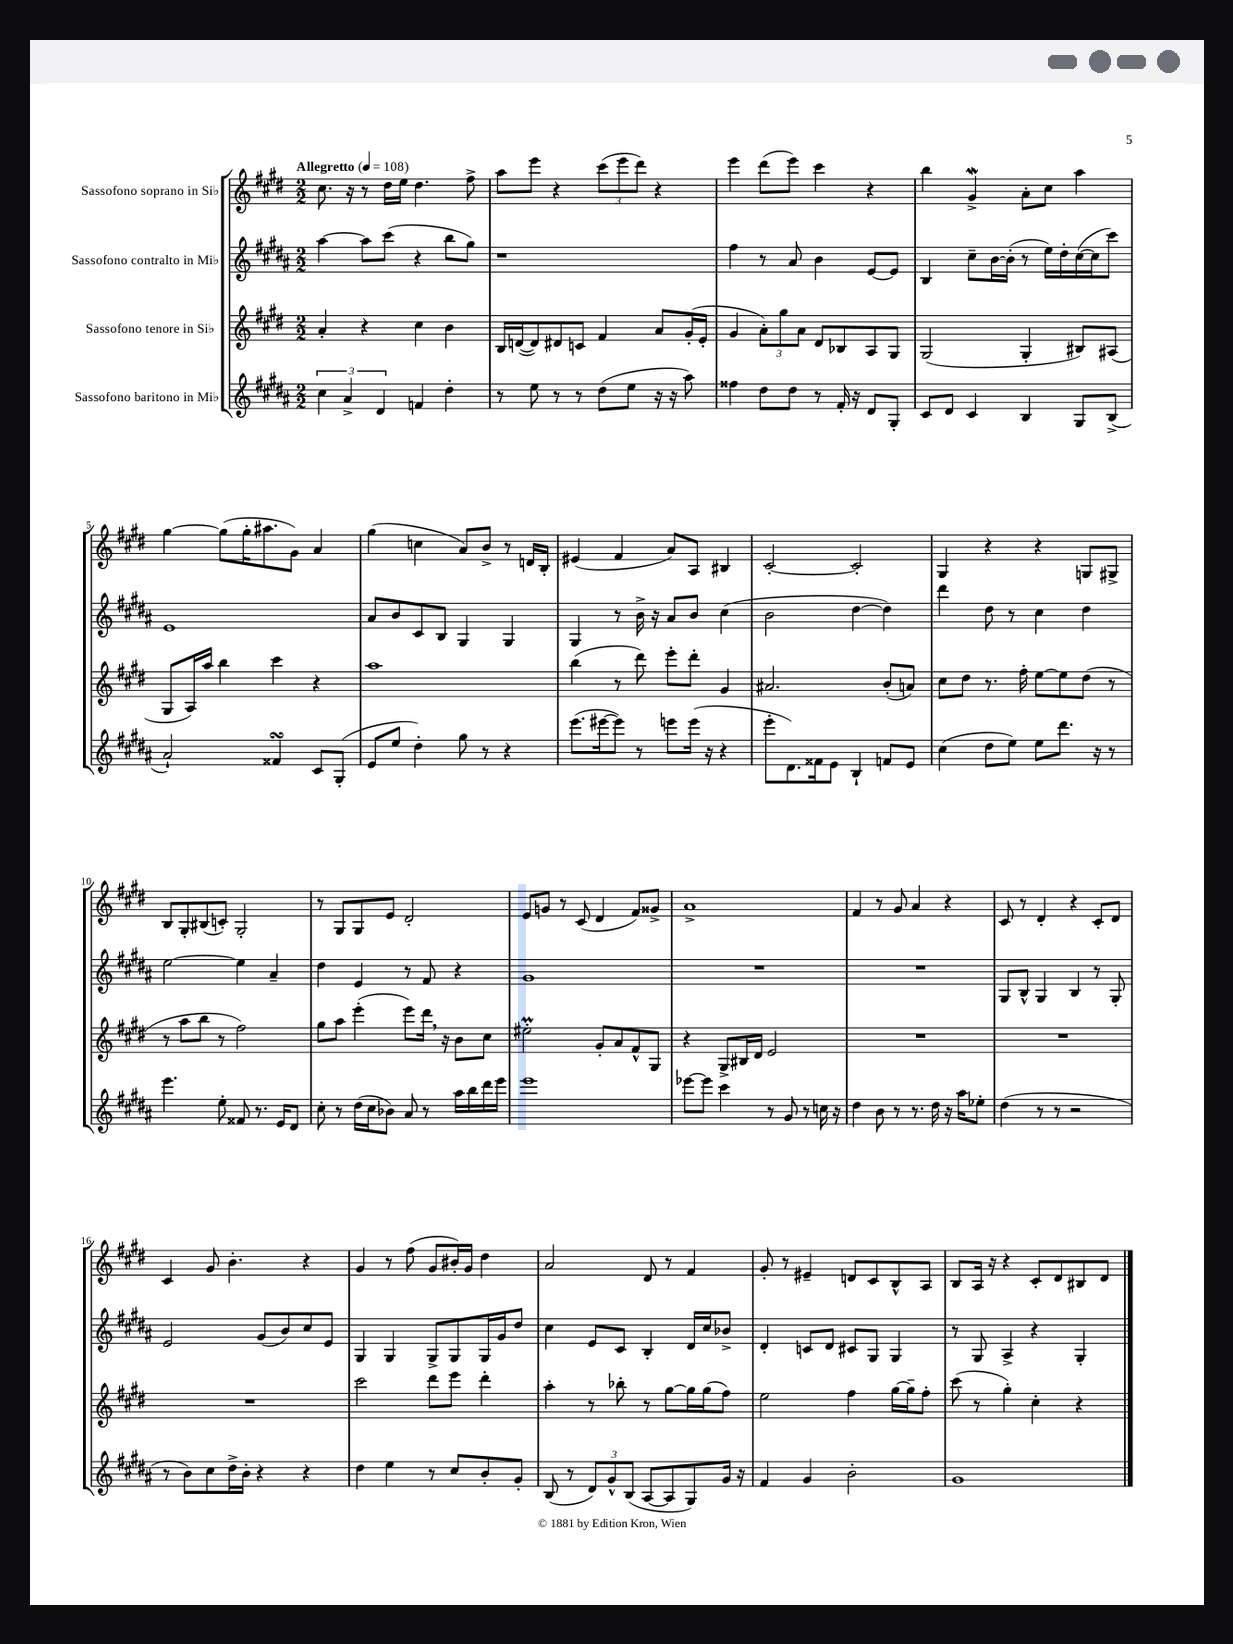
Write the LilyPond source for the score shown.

<<
\new StaffGroup <<
\new Staff = "s0" \with { instrumentName = "Sassofono soprano in Sib" } {
    \clef treble \key e \major \numericTimeSignature \time 2/2 \tempo "Allegretto" 4 = 108
    cis''8. r16 r8 dis''16 e''16 dis''4. fis''8-> |
    a''8 e'''8 r4 \tuplet 3/2 { cis'''8( e'''8 dis'''8) } r4 |
    e'''4 dis'''8( e'''8) cis'''4 r4 |
    b''4 gis'4->\mordent a'8-. cis''8 a''4 |
    gis''4~ gis''8( gis''16-. ais''8. gis'8) a'4 |
    gis''4( c''4 a'8) b'8-> r8 d'16 b16-. |
    eis'4( fis'4 a'8) a8 bis4 |
    cis'2~-. cis'2-. |
    gis4 r4 r4 g8 gis8-> |
    b8 gis8-. bis8( c'8-.) gis2-. |
    r8 gis8 gis8 e'8 dis'2-. |
    e'8 g'8 r8 cis'8( dis'4 fis'8) gisis'8-> |
    a'1-> |
    fis'4 r8 gis'8 a'4 r4 |
    cis'8 r8 dis'4-. r4 cis'8-. dis'8 |
    cis'4 gis'8 b'4.-. r4 |
    gis'4 r8 fis''8( gis'8 bis'16-.) gis'16 dis''4 |
    a'2 dis'8 r8 fis'4 |
    gis'8-. r8 eis'4-- d'8 cis'8 b8-^ a8 |
    b8 a16 r16 r4 cis'8-. dis'8 bis8 dis'8 \bar "|." |
}
\new Staff = "s1" \with { instrumentName = "Sassofono contralto in Mib" } {
    \clef treble \key b \major \numericTimeSignature \time 2/2
    ais''4~ ais''8 cis'''8( r4 b''8 gis''8) |
    r1 |
    fis''4 r8 ais'8 b'4 e'8~ e'8 |
    b4 cis''8-- b'16~ b'16-.( r8 e''16) dis''16-. cis''16~( cis''16 cis'''8) |
    e'1 |
    ais'8 b'8 cis'8 b8 gis4 gis4 |
    gis4 r8 b'16-> r16 ais'8 b'8 cis''4( |
    b'2 dis''4~ dis''4) |
    dis'''4 dis''8 r8 cis''4 dis''4 |
    e''2~ e''4 ais'4-- |
    dis''4 e'4 r8 fis'8 r4 |
    gis'1 |
    R1 |
    R1 |
    gis8 b8-^ gis4 b4 r8 gis8-. |
    e'2 gis'8( b'8) cis''8 e'8 |
    gis4 gis4 gis8-> gis8 gis16 gis'16 dis''8 |
    cis''4 e'8 cis'8 b4-. dis'16 cis''16 bes'8-> |
    dis'4-. c'8 dis'8 cis'8 gis8 gis4 |
    r8 gis8 ais4-> r4 gis4-. \bar "|." |
}
\new Staff = "s2" \with { instrumentName = "Sassofono tenore in Sib" } {
    \clef treble \key e \major \numericTimeSignature \time 2/2
    a'4-. r4 cis''4 b'4 |
    b16 d'16~( d'8) dis'8 c'8 fis'4 a'8 gis'16-.( e'16-. |
    gis'4 \tuplet 3/2 { a'8-.) gis''8 a'8 } dis'8 bes8 a8 gis8 |
    gis2( gis4-. bis8) ais8( |
    gis8 a16) a''16 b''4 cis'''4 r4 |
    a''1 |
    b''4( r8 dis'''8) e'''8-. dis'''8-. gis'4 |
    ais'2. b'8-.( a'8) |
    cis''8 dis''8 r8. fis''16-. e''8~ e''8 dis''8( r8 |
    r8 a''8 b''8 r8 fis''2) |
    gis''8 a''8 e'''4-.( e'''8) dis'''16 \breathe r16 b'8 cis''8 |
    eis''2-.\prall gis'8-. a'8 fis'8-^ gis8 |
    r4 gis8-> bis16 dis'16 e'2 |
    R1 |
    R1 |
    R1 |
    cis'''2 dis'''8 e'''8 dis'''4-. |
    a''4-. r8 bes''8-. r8 gis''8~ gis''16 gis''16( fis''8) |
    e''2 fis''4 gis''16~ gis''16-- fis''8-. |
    cis'''8( r8 gis''4-.) cis''4-. r4 \bar "|." |
}
\new Staff = "s3" \with { instrumentName = "Sassofono baritono in Mib" } {
    \clef treble \key b \major \numericTimeSignature \time 2/2
    \tuplet 3/2 { cis''4 ais'4-> dis'4 } f'4 dis''4-. |
    r8 e''8 r8 r8 dis''8( e''8 r16 r16 ais''8) |
    fisis''4 dis''8 dis''8 r8 fis'16-. r16 dis'8 gis8-. |
    cis'8 dis'8 cis'4 b4 gis8 b8->( |
    ais'2-!) fisis'4\turn cis'8 gis8-.( |
    e'8 e''8 dis''4-.) gis''8 r8 r4 |
    e'''8.( eis'''16~ eis'''8) r8 e'''8 e'''16( r16 r4 |
    e'''8-. dis'8.) fisis'16 e'8 b4-! f'8 e'8 |
    cis''4( dis''8 e''8) e''8 dis'''8. r16 r8 |
    e'''4. e''8-. fisis'8 r8. e'16 dis'8 |
    cis''8-. r8 dis''16( cis''16 bes'8) ais'8 r8 ais''16 b''16 dis'''16 e'''16 |
    e'''1 |
    ees'''8~ ees'''8 cis'''4 r8 gis'8 r8 c''16 r16 |
    dis''4 b'8 r8 r8. dis''16 r16 ais''16 ees''8-. |
    dis''4( r8 r8 r2 |
    r8 b'8) cis''8 dis''16-> b'16-. r4 r4 |
    dis''4 e''4 r8 cis''8 b'8-. gis'8-. |
    b8( r8 \tuplet 3/2 { dis'8) gis'8-^ b8( } ais8~ ais8 gis8) gis'16 r16 |
    fis'4 gis'4 b'2-. |
    gis'1 \bar "|." |
}
>>
>>
